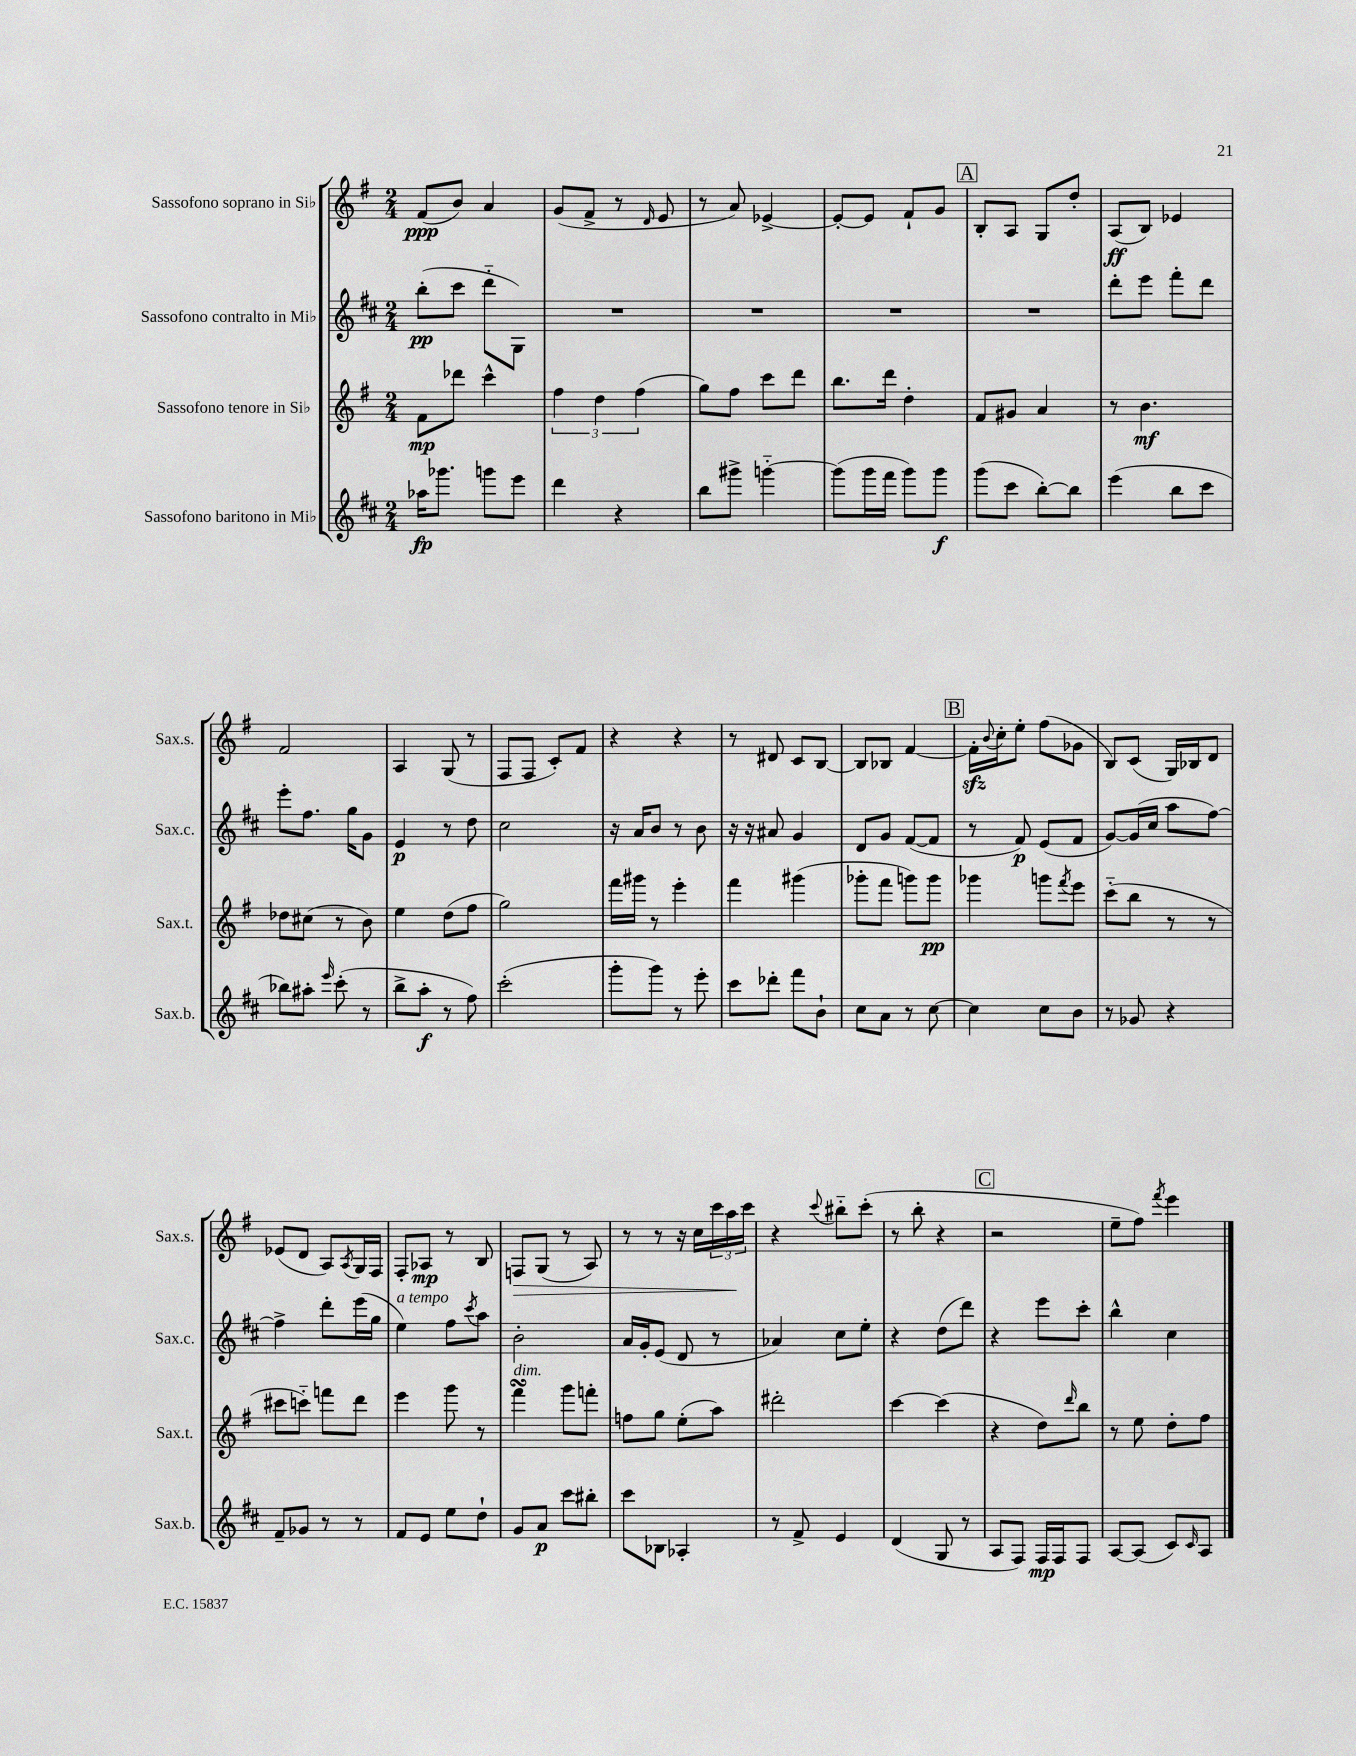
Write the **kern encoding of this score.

**kern	**dynam	**kern	**dynam	**kern	**dynam	**kern	**dynam
*part4	*part4	*part3	*part3	*part2	*part2	*part1	*part1
*staff4	*staff4	*staff3	*staff3	*staff2	*staff2	*staff1	*staff1
*I"Sassofono baritono in Mi♭	*	*I"Sassofono tenore in Si♭	*	*I"Sassofono contralto in Mi♭	*	*I"Sassofono soprano in Si♭	*
*I'Sax.b.	*	*I'Sax.t.	*	*I'Sax.c.	*	*I'Sax.s.	*
*clefG2	*	*clefG2	*	*clefG2	*	*clefG2	*
*k[f#c#]	*	*k[f#]	*	*k[f#c#]	*	*k[f#]	*
*M2/4	*	*M2/4	*	*M2/4	*	*M2/4	*
=1	=1	=1	=1	=1	=1	=1	=1
16aa-X\KL	fp	8f#\L	mp	(8bb'\L	pp	(8f#/L	ppp
8.ggg-X\J	.	.	.	.	.	.	.
.	.	8ddd-X\J	.	8ccc#\J	.	8b/J)	.
8gggn\L	.	4ccc^^\	.	8ddd\L	.	4a/	.
8eee\J	.	.	.	8G\J)	.	.	.
=2	=2	=2	=2	=2	=2	=2	=2
4ddd\	.	6ff#\	.	2r	.	(8g/L	.
.	.	.	.	.	.	8f#^/J	.
.	.	6dd\	.	.	.	.	.
4r	.	.	.	.	.	8r	.
.	.	(6ff#\	.	.	.	.	.
.	.	.	.	.	.	16qqd/	.
.	.	.	.	.	.	8e/	.
=3	=3	=3	=3	=3	=3	=3	=3
8bb\L	.	8gg\L)	.	2r	.	8r	.
8ggg#X^\J	.	8ff#\J	.	.	.	8a/)	.
[4gggn\	.	8ccc\L	.	.	.	[4e-X^/	.
.	.	8ddd\J	.	.	.	.	.
=4	=4	=4	=4	=4	=4	=4	=4
(8ggg\L]	.	8.bb\L	.	2r	.	8e-'/L_	.
16ggg\L	.	.	.	.	.	8e-/J]	.
16fff#\JJ	.	16ddd\Jk	.	.	.	.	.
8ggg\L)	.	4dd'\	.	.	.	8f#`/L	.
8ggg\J	f	.	.	.	.	8g/J	.
!!LO:REH:place=s1:t=A
=5	=5	=5	=5	=5	=5	=5	=5
(8ggg\L	.	8f#/L	.	2r	.	8B'/L	.
8ccc#\J	.	8g#X/J	.	.	.	8A/J	.
[8bb'\L)	.	4a/	.	.	.	8G/L	.
8bb\J]	.	.	.	.	.	8dd'/J	.
=6	=6	=6	=6	=6	=6	=6	=6
(4eee\	.	8r	.	8ddd'\L	.	(8A/L	ff
.	.	4.b\	mf	8eee\J	.	8B/J)	.
8bb\L	.	.	.	8fff#'\L	.	4e-X/	.
8ccc#\J	.	.	.	8ddd\J	.	.	.
!!LO:LB:g=z
=7	=7	=7	=7	=7	=7	=7	=7
8bb-X\L)	.	8dd-X\L	.	8eee'\L	.	2f#/	.
8aa#X'\J	.	(8cc#X\J	.	8.ff#\J	.	.	.
16qqeee/	.	.	.	.	.	.	.
(8ccc#'\	.	8r	.	.	.	.	.
.	.	.	.	16gg\KL	.	.	.
8r	.	8b\)	.	8g\J	.	.	.
=8	=8	=8	=8	=8	=8	=8	=8
8bb^\L	.	4ee\	.	4e/	p	4A/	.
8aa'\J	f	.	.	.	.	.	.
8r	.	(8dd\L	.	8r	.	(8G/	.
8ff#\)	.	8ff#\J	.	8dd\	.	8r	.
=9	=9	=9	=9	=9	=9	=9	=9
(2ccc#'\	.	2gg\)	.	2cc#\	.	8F#/L	.
.	.	.	.	.	.	8F#/J	.
.	.	.	.	.	.	8c'/L)	.
.	.	.	.	.	.	8f#/J	.
=10	=10	=10	=10	=10	=10	=10	=10
8ggg'\L	.	16fff#\LL	.	16r	.	4r	.
.	.	16ggg#X\JJ	.	16a/KL	.	.	.
8ggg\J)	.	8r	.	8b/J	.	.	.
8r	.	4eee'\	.	8r	.	4r	.
8eee'\	.	.	.	8b\	.	.	.
=11	=11	=11	=11	=11	=11	=11	=11
8ccc#\L	.	4fff#\	.	16r	.	8r	.
.	.	.	.	16r	.	.	.
8ddd-X'\J	.	.	.	8a#X/	.	8d#X/	.
8fff#\L	.	(4ggg#X\	.	4g/	.	8c/L	.
8b`\J	.	.	.	.	.	[8B/J	.
=12	=12	=12	=12	=12	=12	=12	=12
8cc#\L	.	8ggg-X'\L	.	8d/L	.	8B/L]	.
8a\J	.	8fff#\J	.	8g/J	.	8B-X/J	.
8r	.	8gggn\L)	.	([8f#/L	.	[4f#/	.
[8cc#\	.	8ggg\J	pp	8f#/J]	.	.	.
!!LO:REH:place=s1:t=B
=13	=13	=13	=13	=13	=13	=13	=13
4cc#\]	.	4ggg-X\	.	8r	.	16f#zz'\LL]	.
.	.	.	.	.	.	8qqb/	.
.	.	.	.	.	.	16cc'\J	.
.	.	.	.	8f#/)	p	8ee'\J	.
8cc#\L	.	8gggn\L	.	(8e/L	.	(8ff#\L	.
.	.	8qfff#/	.	.	.	.	.
8b\J	.	8eee\J	.	8f#/J	.	8g-X\J	.
=14	=14	=14	=14	=14	=14	=14	=14
8r	.	(8ccc\L	.	[8g/L)	.	8B/L)	.
8g-X/	.	8bb\J	.	(16g/L]	.	(8c/J	.
.	.	.	.	16cc#/JJ	.	.	.
4r	.	8r	.	8aa\L	.	16G/LL)	.
.	.	.	.	.	.	16B-X/J	.
.	.	8r	.	[8ff#\J)	.	8d/J	.
!!LO:LB:g=z
=15	=15	=15	=15	=15	=15	=15	=15
8f#~/L	.	8ccc#X\L	.	4ff#^\]	.	(8e-X/L	.
8g-X/J	.	8cccn\J)	.	.	.	8d/J	.
8r	.	8fffn\L	.	8ddd'\L	.	8A/L)	.
.	.	.	.	.	.	8qA/	.
8r	.	8ddd\J	.	(16eee\L	.	16G/L	.
.	.	.	.	16gg\JJ	.	16F#/JJ	.
=16	=16	=16	=16	=16	=16	=16	=16
!	!	!	!	!LO:TX:a:i:t=a tempo	!	!	!
8f#/L	.	4eee\	.	4ee\)	.	8F#'/L	.
8e/J	.	.	.	.	.	8A-X/J	mp
8ee\L	.	8ggg\	.	8ff#\L	.	8r	.
.	.	.	.	8qccc#/	.	.	.
8dd`\J	.	8r	.	8aa\J	.	8B/	.
=17	=17	=17	=17	=17	=17	=17	=17
!	!	!LO:TX:a:i:t=dim.	!	!	!	!	!
!	!	!	!	!	!	!	!LO:HP:b
8g/L	.	4fff#sSsS\	.	2b'\	.	8Fn/L	>
8a/J	p	.	.	.	.	(8G/J	.
8ccc#\L	.	8ggg\L	.	.	.	8r	.
8bb#X'\J	.	8fffn'\J	.	.	.	8A/)	.
=18	=18	=18	=18	=18	=18	=18	=18
8ccc#\L	.	8ffn\L	.	16a/LL	.	8r	.
.	.	.	.	16g'/J	.	.	.
8B-X\J	.	8gg\J	.	(8e/J	.	8r	.
4A-X'/	.	(8ee'\L	.	8d/	.	16r	.
.	.	.	.	.	.	16cc\LL	.
.	.	8aa\J)	.	8r	.	24ccc\	.
.	.	.	.	.	.	24aa\	.
.	.	.	.	.	.	24ccc\JJ	]
=19	=19	=19	=19	=19	=19	=19	=19
8r	.	2ddd#X'\	.	4a-X/)	.	4r	.
8f#^/	.	.	.	.	.	.	.
.	.	.	.	.	.	8qqccc/	.
4e/	.	.	.	8cc#\L	.	8bb#X\L	.
.	.	.	.	8ee'\J	.	(8ccc'\J	.
=20	=20	=20	=20	=20	=20	=20	=20
(4d/	.	[4ccc\	.	4r	.	8r	.
.	.	.	.	.	.	8bb'\	.
8G/	.	(4ccc\]	.	(8dd\L	.	4r	.
8r	.	.	.	8ddd\J)	.	.	.
!!LO:REH:place=s1:t=C
=21	=21	=21	=21	=21	=21	=21	=21
8A/L	.	4r	.	4r	.	2r	.
8F#/J)	.	.	.	.	.	.	.
16F#/LL	mp	8dd\L)	.	8eee\L	.	.	.
16F#/J	.	.	.	.	.	.	.
.	.	16qqddd/	.	.	.	.	.
8F#/J	.	8bb\J	.	8ccc#'\J	.	.	.
=22	=22	=22	=22	=22	=22	=22	=22
[8A/L	.	8r	.	4bb^^\	.	8ee~\L	.
(8A/J]	.	8ee\	.	.	.	8ff#\J)	.
.	.	.	.	.	.	8qfff#/	.
8c#/L)	.	8dd'\L	.	4cc#\	.	4eee\	.
16qqc#/	.	.	.	.	.	.	.
8A/J	.	8ff#\J	.	.	.	.	.
==	==	==	==	==	==	==	==
*-	*-	*-	*-	*-	*-	*-	*-
